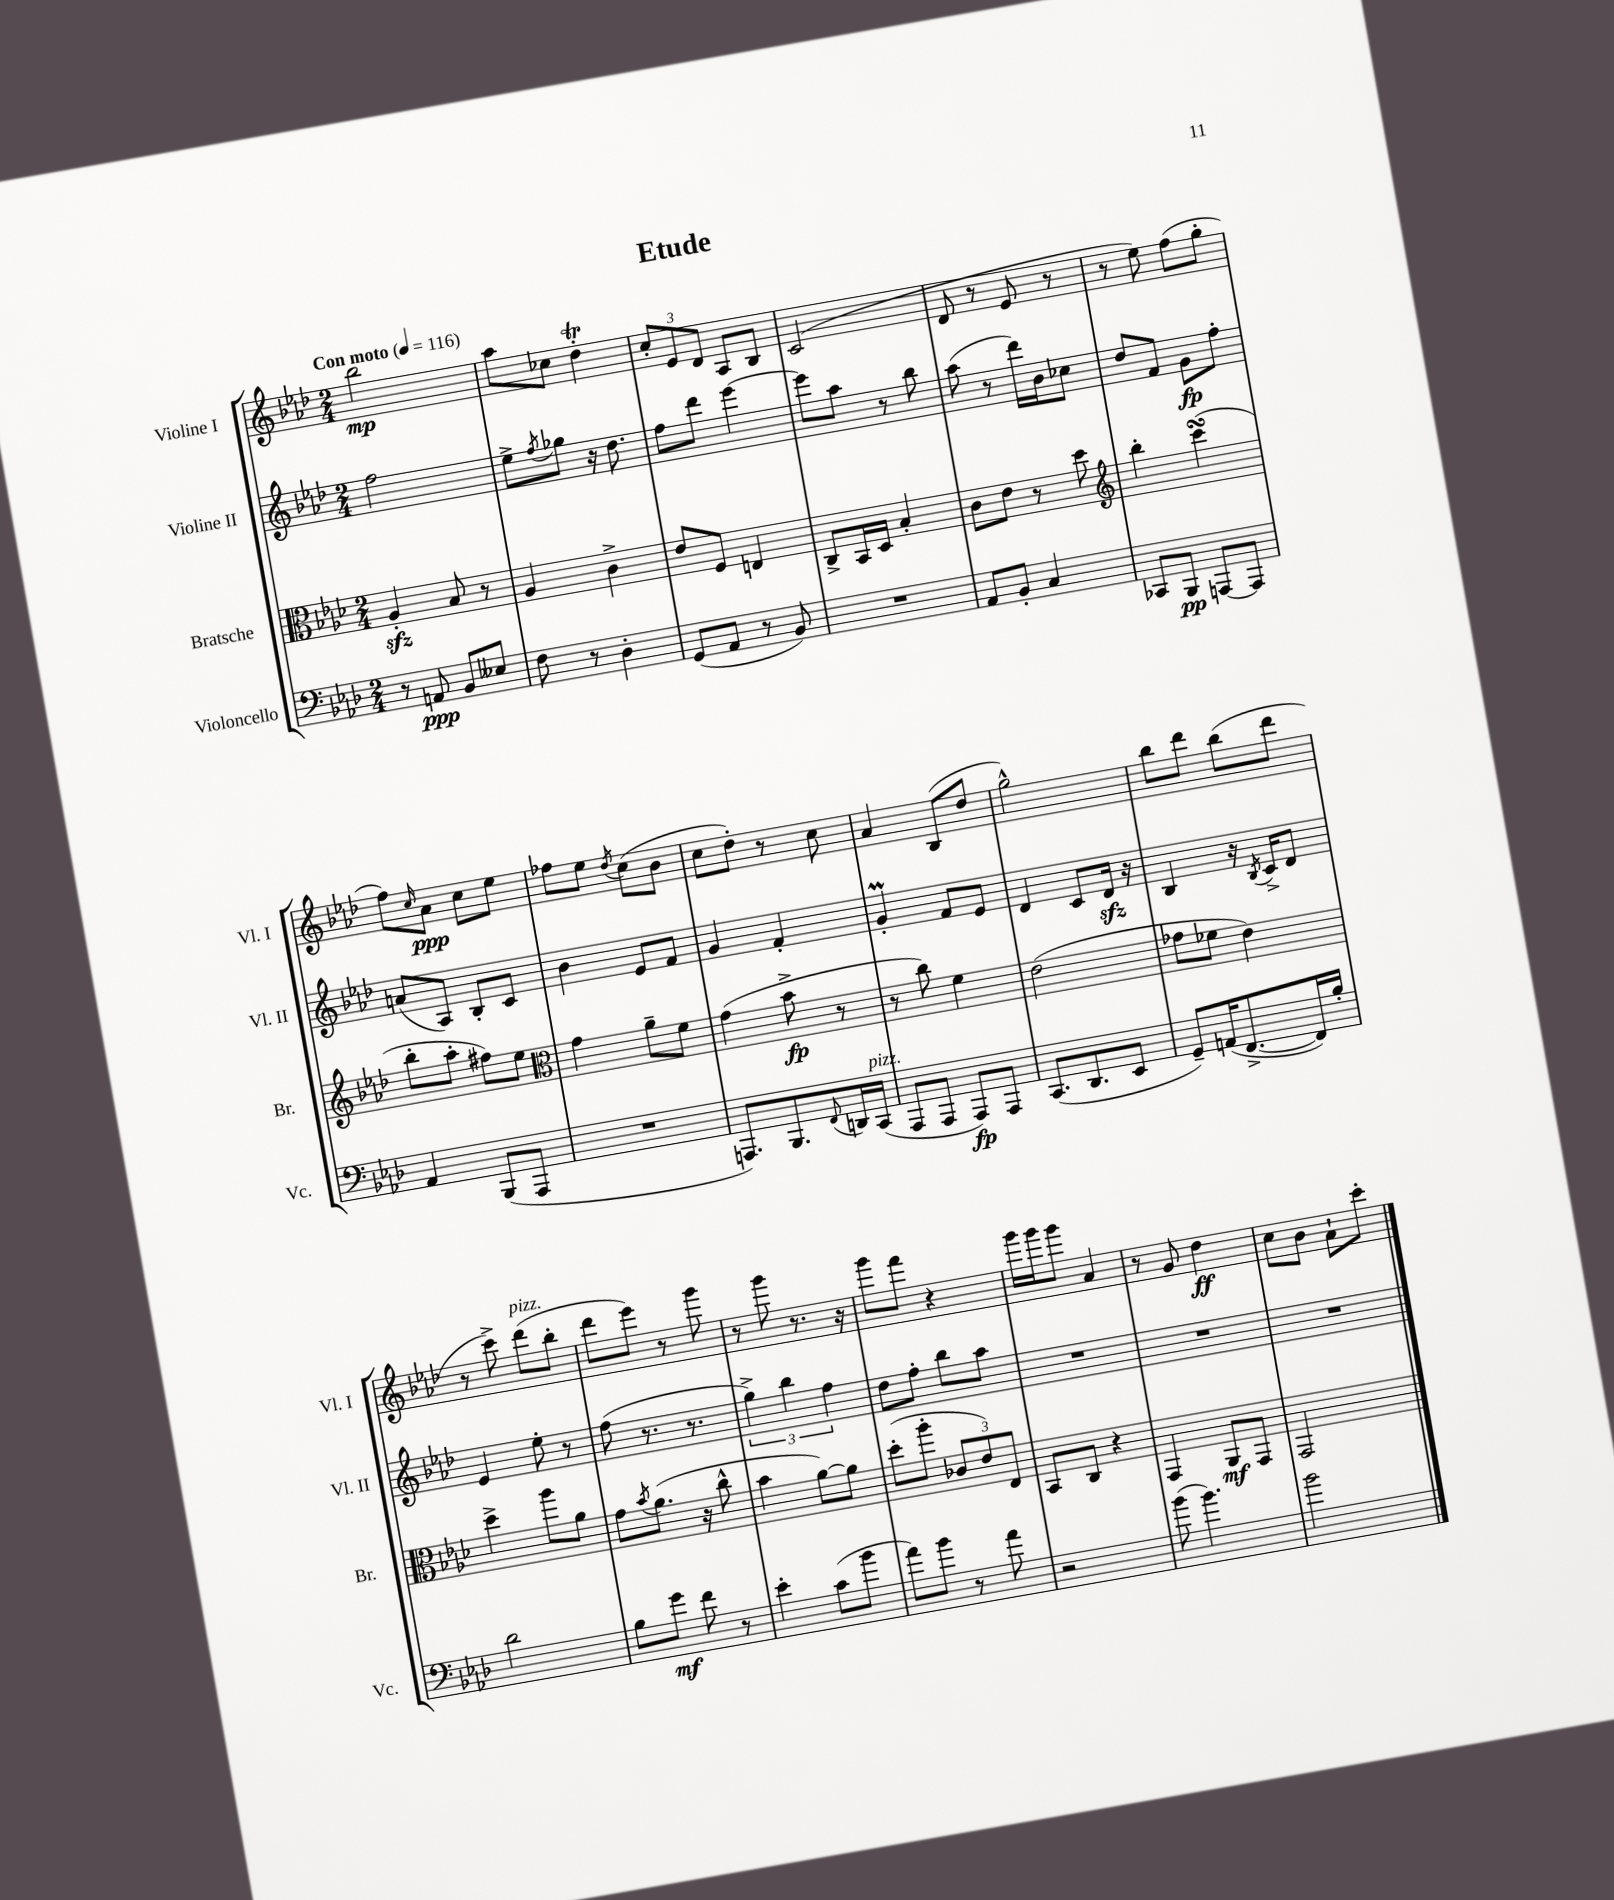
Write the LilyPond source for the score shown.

\header { title = "Etude" }
<<
\new StaffGroup <<
\new Staff = "s0" \with { instrumentName = "Violine I" shortInstrumentName = "Vl. I" } {
    \clef treble \key aes \major \numericTimeSignature \time 2/4 \tempo "Con moto" 4 = 116
    bes''2\mp |
    aes''8 ces''8 des''4-.\trill |
    \tuplet 3/2 { c''8-. ees'8 des'8 } aes8 bes8 |
    c'2( |
    des'8 r8 ees'8 r8 |
    r8 ees''8) f''8( g''8-. |
    f''8) \grace { c''16 } aes'8\ppp c''8 ees''8 |
    fes''8 ees''8 \acciaccatura { des''8 } c''8( bes'8 |
    c''8 des''8-.) r8 c''8 |
    aes'4 bes8( des''8 |
    g''2-^) |
    bes''8 des'''8 bes''8( des'''8 |
    r8 c'''8->) des'''8^\markup { \italic "pizz." }( bes''8-. |
    des'''8 ees'''8) r8 g'''8 |
    r8 g'''8 r8. r16 |
    g'''8 f'''8 r4 |
    g'''16 g'''16 g'''8 aes'4 |
    r8 g'8 des''4\ff |
    c''8 bes'8 aes'8-! c'''8-. \bar "|." |
}
\new Staff = "s1" \with { instrumentName = "Violine II" shortInstrumentName = "Vl. II" } {
    \clef treble \key aes \major \numericTimeSignature \time 2/4
    f''2 |
    ees''8-> \acciaccatura { f''8 } ges''8 r16 des''8. |
    f''8 des'''8 ees'''4~ |
    ees'''8 aes''8 r8 bes''8 |
    aes''8( r8 des'''16) bes'16 ces''8 |
    des''8 f'8 g'8\fp f''8-. |
    a'8( aes8) bes8-. c'8 |
    bes'4 ees'8 f'8 |
    g'4 f'4-. |
    g'4-.\prall f'8 ees'8 |
    des'4 c'8 des'16\sfz r16 |
    bes4 r16 \acciaccatura { bes8 } c'16-> des'8 |
    ees'4 ees''8-. r8 |
    f''8( r8. r8. |
    \tuplet 3/2 { g''4->) bes''4 f''4 } |
    des''8 f''8-. bes''8 aes''8 |
    R2 |
    R2 |
    R2 \bar "|." |
}
\new Staff = "s2" \with { instrumentName = "Bratsche" shortInstrumentName = "Br." } {
    \clef alto \key aes \major \numericTimeSignature \time 2/4
    aes4-.\sfz bes8 r8 |
    aes4 c'4-> |
    ees'8 f8 e4 |
    c8-> bes,16 des16 bes4-. |
    c'8 ees'8 r8 des''8 |
    \clef treble bes''4-. c'''4\turn( |
    bes''8-. aes''8-. fis''8) ees''8 |
    \clef alto g'4 aes'8-- f'8 |
    g'4( bes'8->\fp r8 |
    r8 c''8) f'4 |
    ees'2( |
    ges'8 fes'8 ees'4) |
    des''4-> aes''8 aes'8 |
    g'8 \acciaccatura { bes'8 } aes'8.( r16 c''8-^ |
    bes'4 aes'8~) aes'8 |
    des''8-.( aes''8-. \tuplet 3/2 { ces'8 ees'8) ees8 } |
    bes,8 c8 r4 |
    g,4 aes,8\mf g,8 |
    g,2 \bar "|." |
}
\new Staff = "s3" \with { instrumentName = "Violoncello" shortInstrumentName = "Vc." } {
    \clef bass \key aes \major \numericTimeSignature \time 2/4
    r8 a,8\ppp bes,8 eeses8 |
    f8 r8 des4-. |
    g,8( aes,8 r8 bes,8) |
    R2 |
    aes,8 bes,8-. c4 |
    ces,8 bes,,8\pp a,,8~ a,,8 |
    aes,4 bes,,8( aes,,8 |
    R2 |
    a,,8.) bes,,8. \appoggiatura { f,8 } d,16 c,16^\markup { \italic "pizz." }( |
    aes,,8 aes,,8 aes,,8\fp) aes,,8 |
    c,8.( des,8. ees,8 |
    g,8--) a,16( f,8.~-> f,16) bes16-. |
    des'2 |
    bes8 g'8\mf f'8 r8 |
    ees'4-. c'8( bes'8 |
    aes'8) bes'8 r8 aes'8 |
    r2 |
    bes'8( bes'4.) |
    bes'2 \bar "|." |
}
>>
>>
\layout { \context { \Score \remove "Bar_number_engraver" } }
